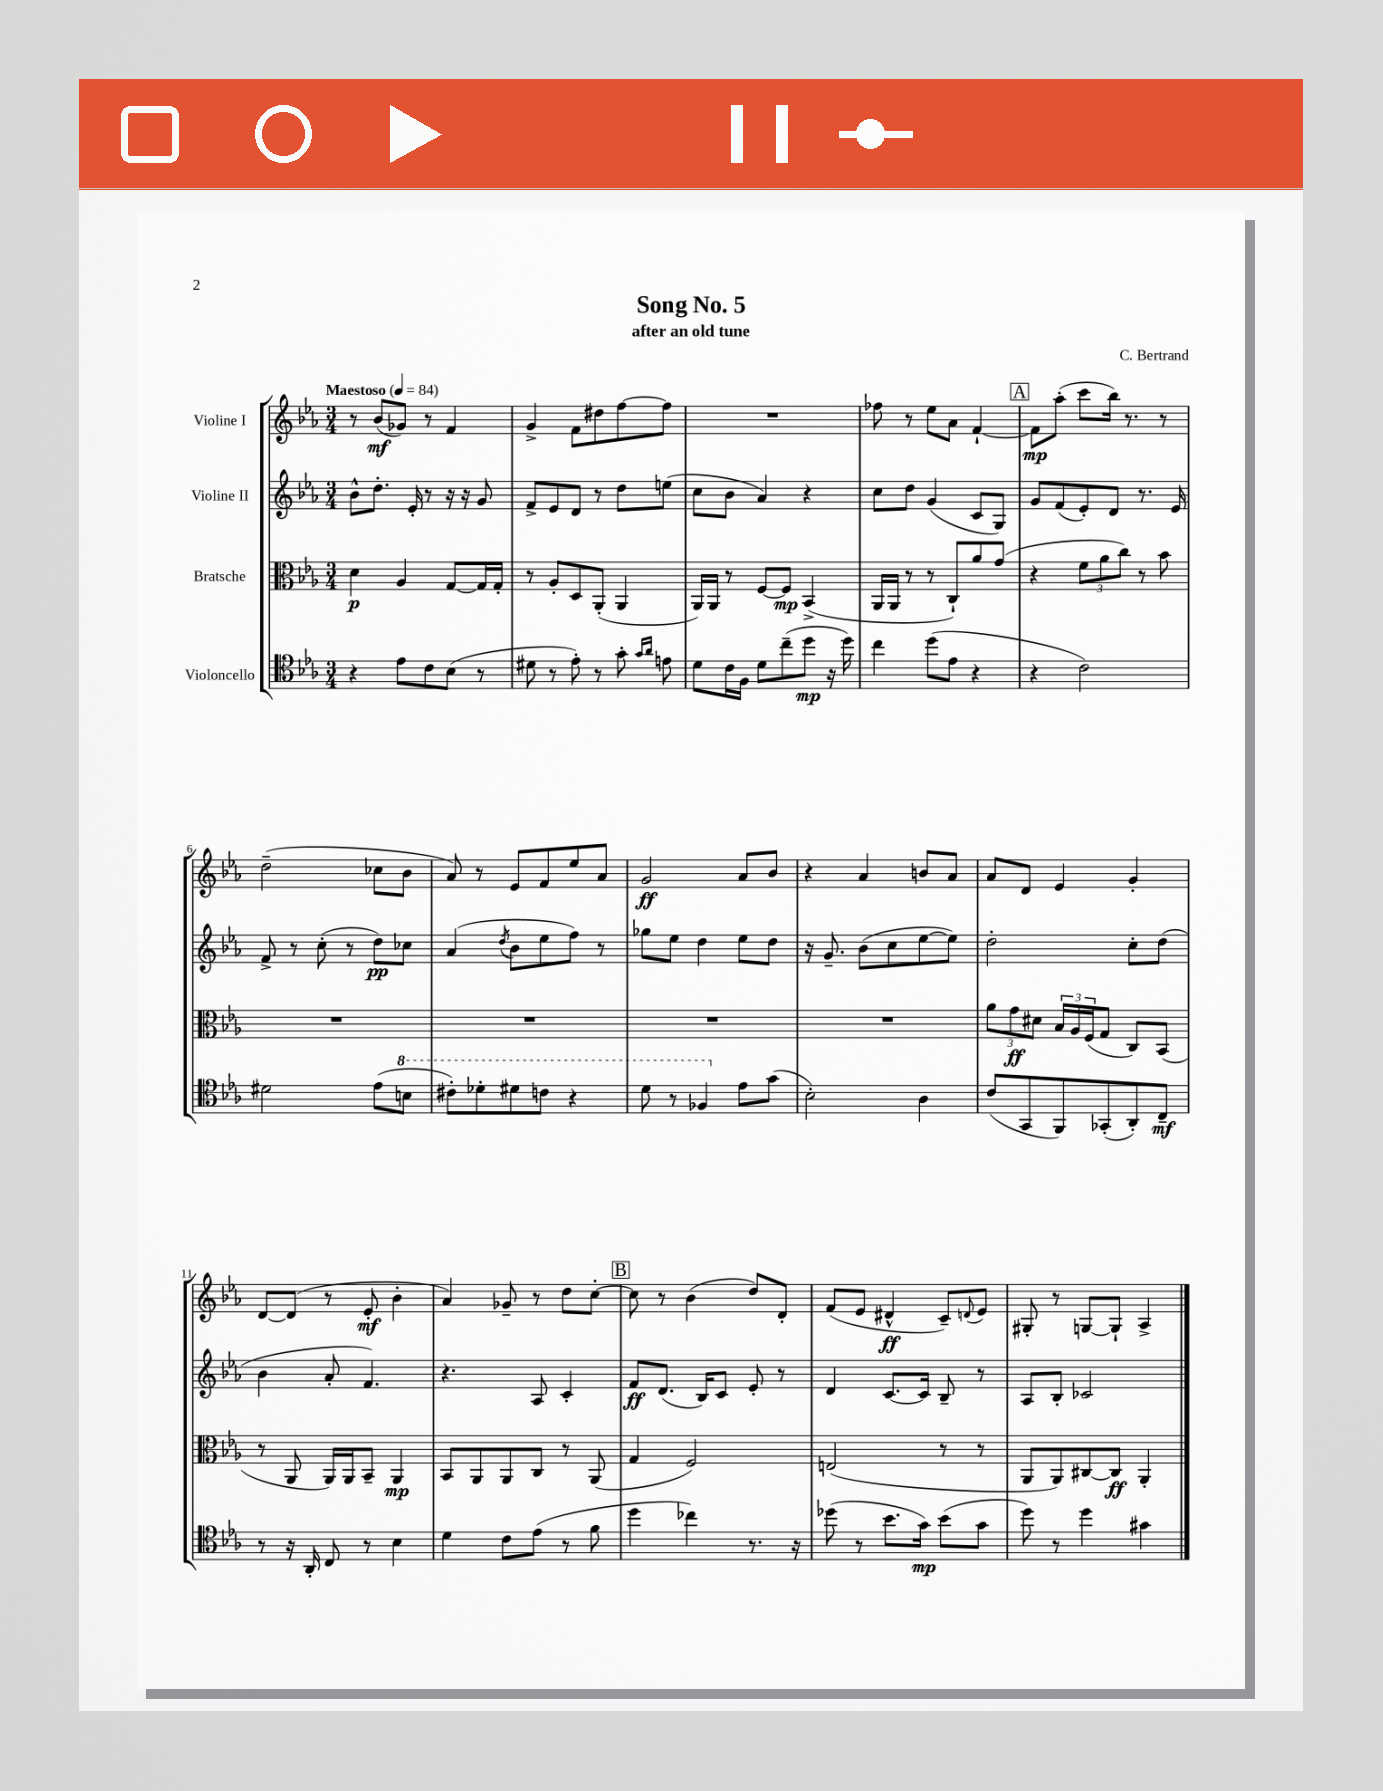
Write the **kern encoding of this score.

**kern	**dynam	**kern	**dynam	**kern	**dynam	**kern	**dynam
*part4	*part4	*part3	*part3	*part2	*part2	*part1	*part1
*staff4	*staff4	*staff3	*staff3	*staff2	*staff2	*staff1	*staff1
*I"Violoncello	*	*I"Bratsche	*	*I"Violine II	*	*I"Violine I	*
*clefC4	*	*clefC3	*	*clefG2	*	*clefG2	*
*k[b-e-a-]	*	*k[b-e-a-]	*	*k[b-e-a-]	*	*k[b-e-a-]	*
*M3/4	*	*M3/4	*	*M3/4	*	*M3/4	*
*MM84	*	*MM84	*	*MM84	*	*MM84	*
=1	=1	=1	=1	=1	=1	=1	=1
!	!	!	!	!	!	!LO:TX:a:B:t=Maestoso	!
4r	.	4d\	p	8b-^^\L	.	8r	.
.	.	.	.	8.dd'\J	.	(8b-/L	mf
8e-\L	.	4A-/	.	.	.	8g-X/J)	.
.	.	.	.	16e-'/	.	.	.
8c\	.	.	.	8r	.	8r	.
(8B-\J	.	[8G/L	.	16r	.	4f/	.
.	.	.	.	16r	.	.	.
8r	.	16G/L]	.	8g/	.	.	.
.	.	16G'/JJ	.	.	.	.	.
=2	=2	=2	=2	=2	=2	=2	=2
8d#X\	.	8r	.	8f^/L	.	4g^/	.
8r	.	8A-'/L	.	8e-/	.	.	.
8e-'\)	.	8D/	.	8d/J	.	8f\L	.
8r	.	(8AA-'/J	.	8r	.	8dd#X\	.
8g'\	.	4AA-/	.	8dd\L	.	[8ff\	.
16qqg/LL	.	.	.	.	.	.	.
16qqa-/JJ	.	.	.	.	.	.	.
8en\	.	.	.	(8een\J	.	8ff\J]	.
=3	=3	=3	=3	=3	=3	=3	=3
8d\L	.	16AA-/LL)	.	8cc\L	.	2.r	.
.	.	16AA-/JJ	.	.	.	.	.
16c\L	.	8r	.	8b-\J	.	.	.
16F\JJ	.	.	.	.	.	.	.
8d\L	.	[8F/L	.	4a-/)	.	.	.
(8cc~\	.	8F/J]	mp	.	.	.	.
8dd\J	mp	(4BB-^/	.	4r	.	.	.
16r	.	.	.	.	.	.	.
16dd\)	.	.	.	.	.	.	.
=4	=4	=4	=4	=4	=4	=4	=4
4cc\	.	16AA-/LL	.	8cc\L	.	8ff-X\	.
.	.	16AA-/JJ	.	.	.	.	.
.	.	8r	.	8dd\J	.	8r	.
(8dd\L	.	8r	.	(4g/	.	8ee-\L	.
8e-\J	.	8C`/L)	.	.	.	8a-\J	.
4r	.	8a-/	.	8c/L	.	[4f`/	.
.	.	(8g/J	.	8G/J)	.	.	.
!!LO:REH:place=s1:t=A
=5	=5	=5	=5	=5	=5	=5	=5
4r	.	4r	.	8g/L	.	8f\L]	mp
.	.	.	.	(8f/	.	(8aa-'\J	.
2c\)	.	12f\L	.	8e-'/)	.	8ccc\L	.
.	.	12a-\	.	.	.	.	.
.	.	.	.	8d/J	.	16bb-\Jk)	.
.	.	12cc\J)	.	.	.	.	.
.	.	.	.	.	.	8.r	.
.	.	8r	.	8.r	.	.	.
.	.	8b-\	.	.	.	8r	.
.	.	.	.	16e-/	.	.	.
!!LO:LB:g=z
=6	=6	=6	=6	=6	=6	=6	=6
2d#X\	.	2.r	.	8f^/	.	(2dd~\	.
.	.	.	.	8r	.	.	.
.	.	.	.	(8cc'\	.	.	.
.	.	.	.	8r	.	.	.
(8e-\L	.	.	.	8dd\L)	pp	8cc-X\L	.
*8va	*	*	*	*	*	*	*
8bn\J	.	.	.	8cc-X\J	.	8b-\J	.
=7	=7	=7	=7	=7	=7	=7	=7
8cc#X'\L)	.	2.r	.	(4a-/	.	8a-/)	.
8dd-X'\	.	.	.	.	.	8r	.
.	.	.	.	8qdd/	.	.	.
8dd#X\	.	.	.	8b-\L	.	8e-/L	.
8ccn\J	.	.	.	8ee-\	.	8f/	.
4r	.	.	.	8ff\J)	.	8ee-/	.
.	.	.	.	8r	.	8a-/J	.
=8	=8	=8	=8	=8	=8	=8	=8
8dd\	.	2.r	.	8gg-X\L	.	2g/	ff
8r	.	.	.	8ee-\J	.	.	.
4f-X/	.	.	.	4dd\	.	.	.
*X8va	*	*	*	*	*	*	*
8e-\L	.	.	.	8ee-\L	.	8a-/L	.
(8g\J	.	.	.	8dd\J	.	8b-/J	.
=9	=9	=9	=9	=9	=9	=9	=9
2B-'\)	.	2.r	.	16r	.	4r	.
.	.	.	.	8.g~/	.	.	.
.	.	.	.	(8b-\L	.	4a-/	.
.	.	.	.	8cc\	.	.	.
4A-\	.	.	.	[8ee-\	.	8bn/L	.
.	.	.	.	8ee-\J])	.	8a-/J	.
=10	=10	=10	=10	=10	=10	=10	=10
(8c/L	.	12a-\L	.	2dd'\	.	8a-/L	.
.	.	12g\	ff	.	.	.	.
8GG/	.	.	.	.	.	8d/J	.
.	.	12d#X\J	.	.	.	.	.
8FF/)	.	24B-/LL	.	.	.	4e-/	.
.	.	24A-/	.	.	.	.	.
.	.	(24F/J	.	.	.	.	.
(8GG-X'/	.	8G/J	.	.	.	.	.
8AA-'/)	.	8C/L)	.	8cc'\L	.	4g'/	.
8C~/J	mf	(8BB-/J	.	(8dd\J	.	.	.
!!LO:LB:g=z
=11	=11	=11	=11	=11	=11	=11	=11
8r	.	8r	.	4b-\	.	[8d/L	.
16r	.	8AA-/	.	.	.	(8d/J]	.
16AA-'/	.	.	.	.	.	.	.
8C/	.	16AA-/LL)	.	8a-'/	.	8r	.
.	.	16AA-/J	.	.	.	.	.
8r	.	8BB-~/J	.	4.f/)	.	8e-'/	mf
4B-\	.	4AA-/	mp	.	.	4b-'\	.
=12	=12	=12	=12	=12	=12	=12	=12
4d\	.	8BB-/L	.	4.r	.	4a-/)	.
.	.	8AA-/	.	.	.	.	.
8c\L	.	8AA-/	.	.	.	8g-X~/	.
(8e-\J	.	8C/J	.	8A-/	.	8r	.
8r	.	8r	.	4c'/	.	8dd\L	.
8f\	.	(8AA-/	.	.	.	[8cc'\J	.
!!LO:REH:place=s1:t=B
=13	=13	=13	=13	=13	=13	=13	=13
4dd\	.	4G/	.	8f/L	ff	8cc\]	.
.	.	.	.	(8.d/J	.	8r	.
4cc-X\)	.	2F/)	.	.	.	(4b-\	.
.	.	.	.	16B-/KL)	.	.	.
.	.	.	.	8c/J	.	.	.
8.r	.	.	.	8e-'/	.	8dd/L)	.
.	.	.	.	8r	.	8d'/J	.
16r	.	.	.	.	.	.	.
=14	=14	=14	=14	=14	=14	=14	=14
(8dd-X\	.	(2En/	.	4d/	.	(8f/L	.
8r	.	.	.	.	.	8e-/J	.
8.b-\L	.	.	.	[8.c/L	.	4d#X^^/	ff
16g\Jk)	mp	.	.	16c/Jk]	.	.	.
(8b-\L	.	8r	.	8B-~/	.	8c~/L)	.
.	.	.	.	.	.	8qqdn/	.
8g\J	.	8r	.	8r	.	8e-/J	.
=15	=15	=15	=15	=15	=15	=15	=15
8dd\)	.	8AA-/L	.	8A-/L	.	8G#X'/	.
8r	.	8AA-/)	.	8B-'/J	.	8r	.
4dd\	.	[8C#X/	.	2c-X/	.	[8Gn/L	.
.	.	8C#/J]	ff	.	.	8G`/J]	.
4g#X\	.	4AA-'/	.	.	.	4A-^/	.
==	==	==	==	==	==	==	==
*-	*-	*-	*-	*-	*-	*-	*-
